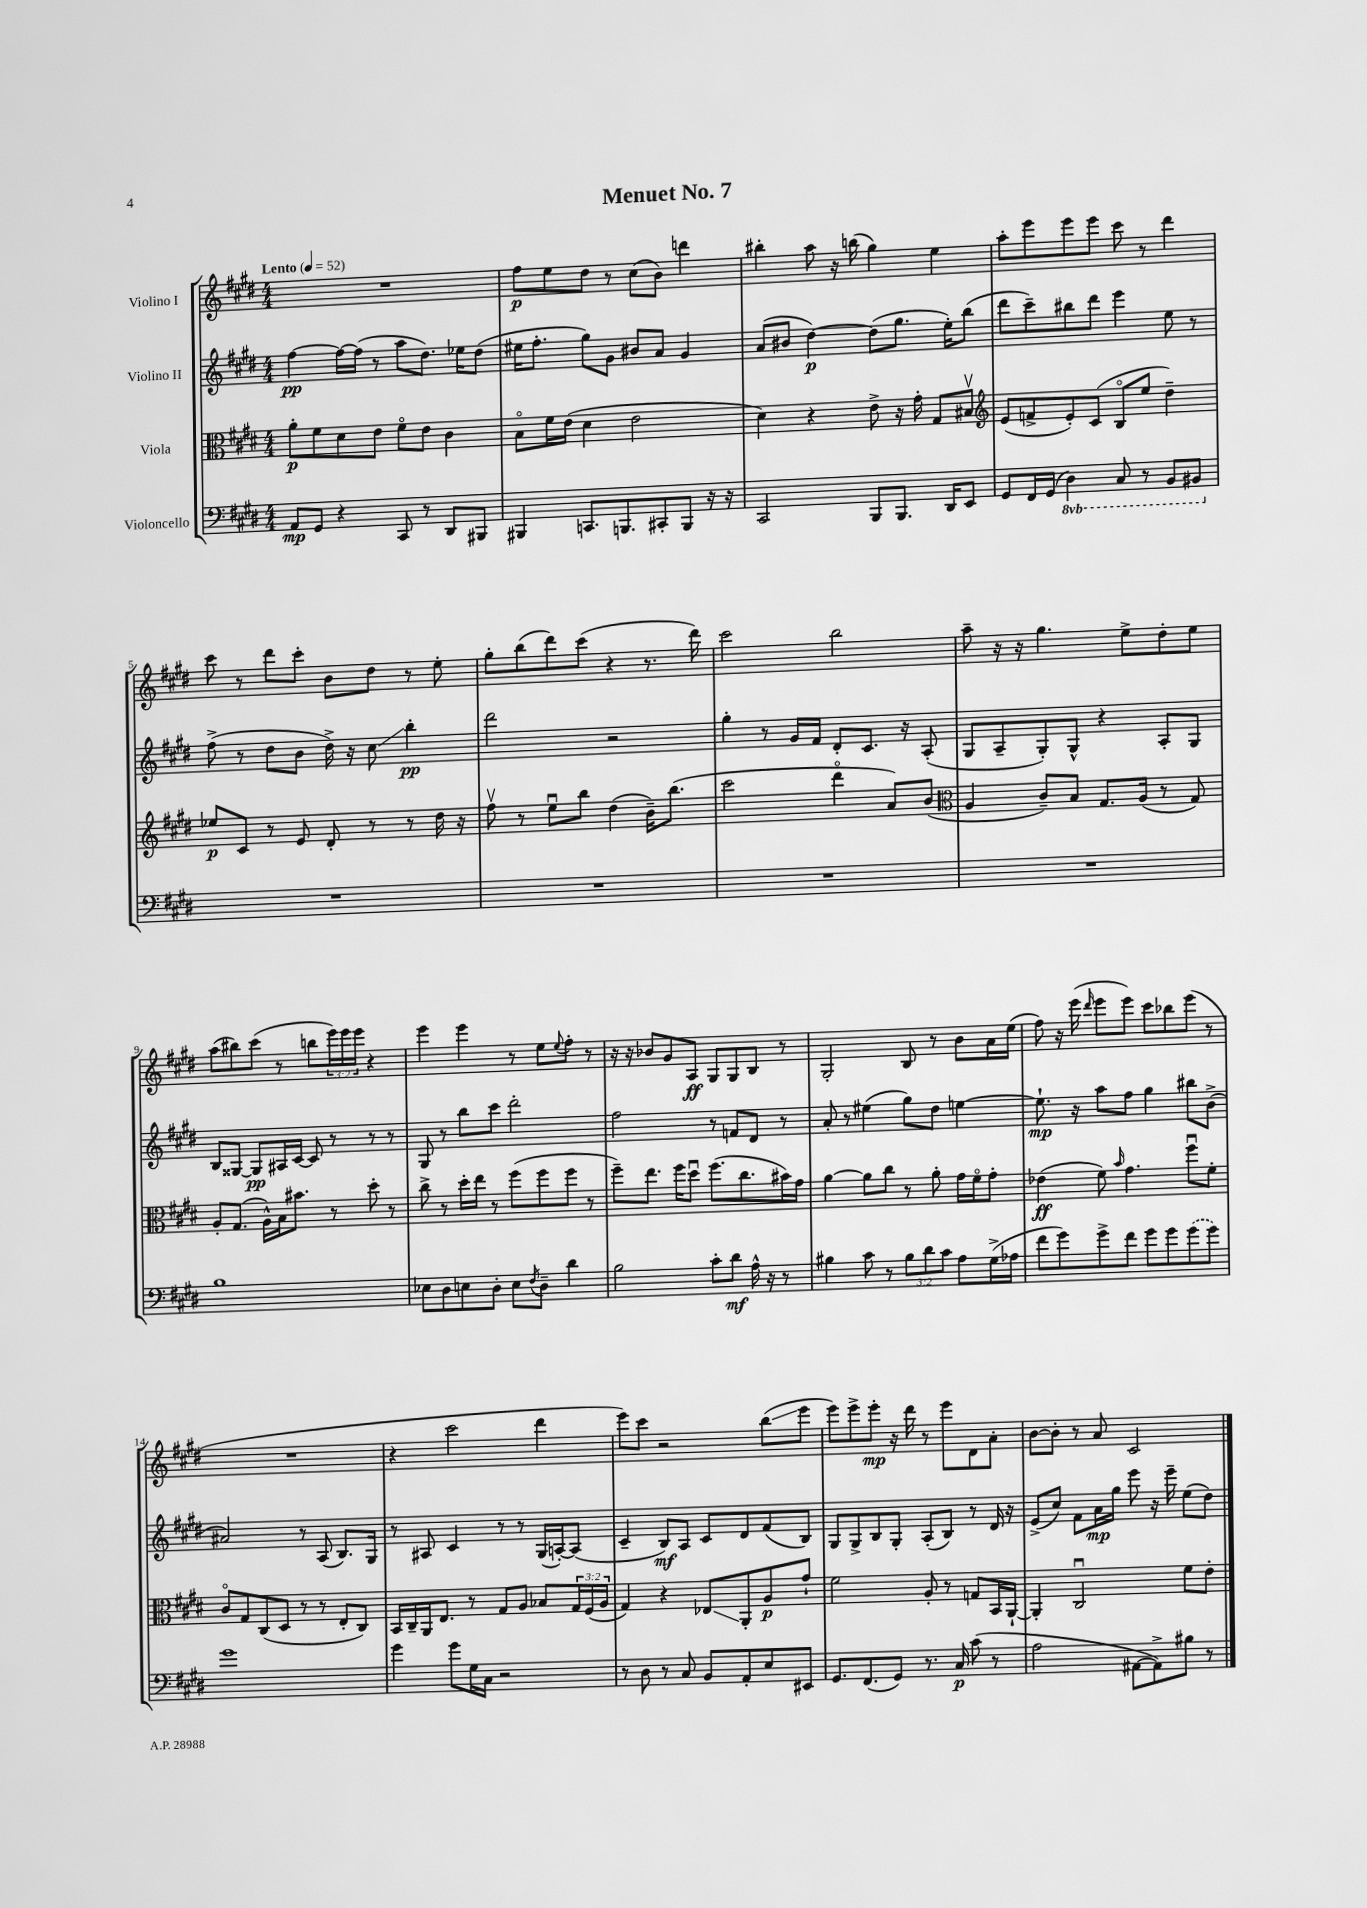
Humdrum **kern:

**kern	**kern	**kern	**kern
*staff4	*staff3	*staff2	*staff1
*clefF4	*clefC3	*clefG2	*clefG2
*k[f#c#g#d#]	*k[f#c#g#d#]	*k[f#c#g#d#]	*k[f#c#g#d#]
*M4/4	*M4/4	*M4/4	*M4/4
*MM52	*MM52	*MM52	*MM52
8AA	8a'	[4ff#	1r
8GG#	8f#	.	.
4r	8d#	16ff#_	.
.	.	(16ff#]	.
.	8e	8r	.
8CC#	8f#o	8aa	.
8r	8e	8.dd#)	.
8DD#	4c#	.	.
.	.	16ee-	.
8BBB#	.	(8dd#	.
=	=	=	=
4BBB#	8Bo	16ee#	8ff#
.	.	8.ff#'	.
.	16f#	.	8ee
.	(16e	.	.
8.CC	4d#	8gg#)	8dd#
.	.	8g#	8r
8.BBB	.	.	.
.	2e	8b#	(8cc#
8CC#'	.	8a	8b)
8BBB	.	4g#	4ddd
16r	.	.	.
16r	.	.	.
=	=	=	=
2CC#	4d#)	(8a	4bb#'
.	.	8b#	.
.	4r	[4dd#)	8aa
.	.	.	16r
.	.	.	(16bb
8BBB	8e^	(8dd#]	4gg#)
8.BBB	16r	8.gg#	.
.	16g#'	.	.
.	8G#	.	4ee
16DD#	.	16ee')	.
8EE	8B#v	(8bb	.
=	=	=	=
*	*clefG2	*	*
8GG#	(8e	8ddd#	8aa'
16FF#	8f^	8ccc#~)	8eee
(16GG#	.	.	.
4DD#)	8e')	8bb#	8eee
.	(8c#	8ddd#	8eee
8CC#	8Bo	4eee	8ccc#
8r	8ee	.	8r
8BBB	4dd#~)	8ee	4ddd#
8BBB#	.	8r	.
=	=	=	=
1r	8ee-	(8ff#^	8ccc#
.	8c#	8r	8r
.	8r	8dd#	8ddd#
.	8e	8b	8ccc#'
.	8d#'	16dd#^)	8b
.	.	16r	.
.	8r	8cc#	8dd#
.	8r	4bb'	8r
.	16dd#	.	8ee'
.	16r	.	.
=	=	=	=
1r	8ff#v	2ddd#	8gg#'
.	8r	.	(8bb
.	8eeu	.	8ddd#)
.	8bb	.	(8ccc#
.	(4dd#	2r	4r
.	16b~)	.	8.r
.	(8.bb	.	.
.	.	.	16ddd#)
=	=	=	=
1r	2ccc#	4gg#'	2ccc#
.	.	8r	.
.	.	16g#	.
.	.	16f#	.
.	4ddd#o	8d#'	2bb
.	.	8.c#	.
.	8a)	.	.
.	.	16r	.
.	(8b	(8A'	.
=	=	=	=
*	*clefC3	*	*
1r	4A	8G#	8aa~
.	.	8A~	16r
.	.	.	16r
.	8c#~)	8G#')	4.gg#
.	8B	8G#^^	.
.	8.G#	4r	.
.	.	.	8ee^
.	(16A	.	.
.	8r	8A'	8dd#'
.	8G#)	8G#	8ee
=	=	=	=
1B	8A'	8B	(8aa
.	(8.G#	[8G##	8bb#)
.	.	8G##]	(8ccc#
.	16A^^)	.	.
.	16B	16A#	8r
.	8.b#	[16c#	.
.	.	8c#]	8bb
.	8r	8r	24eee)
.	.	.	24eee
.	.	.	24eee
.	8dd#'	8r	4r
.	8r	8r	.
=	=	=	=
8E-	8cc#^	8G#	4eee
8D#	8r	8r	.
8E	16dd#'	8bb	4eee
.	16ee	.	.
8D#'	8r	8ccc#	.
8E	(8ff#	2ddd#'	8r
8qF#	.	.	.
8D#~	8ff#	.	8ee
.	.	.	8qqee
4d#	8ff#	.	8ff#'
.	8r	.	8r
=	=	=	=
2B	8ff#~)	2ff#	16r
.	.	.	16r
.	8.ee	.	8b-
.	.	.	8g#
.	16ff#	.	.
.	8dd#u	.	8A
8c#'	(8.ff#	8r	8G#
8d#	.	8f	8G#
.	8.cc#	.	.
16A^^	.	8d#	8B
16r	.	.	.
8r	16b#)	8r	8r
.	16g#	.	.
=	=	=	=
4B#	[4a	8a'	2G#'
.	.	8r	.
8c#	8a]	(4ee#	.
8r	8cc#	.	.
12B#	8r	8gg#)	8B
12d#	.	.	.
.	8a'	8dd#	8r
12c#	.	.	.
8A	16g#	[4ee	8b
.	16f#o	.	.
(16G#^	8g#'	.	16a
16A-	.	.	(16ee
=	=	=	=
8f#	(4e-	8.ee`]	8ff#)
8g#)	.	.	16r
.	.	16r	(16eee
.	.	.	16qqddd#
8g#^	8f#)	8aa	8eee
.	16qqb	.	.
8f#	4.g#	8ff#	8eee)
8g#	.	4gg#	8ccc#
8g#	.	.	8bb-
(8g#	8ff#u	8bb#	(8eee
8g#)	8f#'	(8b^	8r
=	=	=	=
1g#	8c#o	2a#)	1r
.	8G#	.	.
.	(8C#	.	.
.	8D#	.	.
.	8r	8r	.
.	8r	(8A	.
.	8E'	8.B)	.
.	8C#)	.	.
.	.	16G#	.
=	=	=	=
4g#	16BB	8r	4r
.	16C#~	.	.
.	16AA	8A#	.
.	8.E	.	.
8g#	.	4c#	2ccc#
16G#	8r	.	.
16C#	.	.	.
2r	8G#	8r	.
.	8A	8r	.
.	8B-	(16G#	4ddd#
.	.	[16A')	.
.	24G#	(8A]	.
.	(24F#	.	.
.	24A	.	.
=	=	=	=
8r	4G#)	4c#~	8eee)
8D#	.	.	8ccc#
8r	4r	8B)	2r
8C#	.	8A	.
8BB	8E-	8c#	.
8AA'	8AA'	8d#	.
8E	8A	(8f#	(8bb
8EE#	8g#`	8B)	8eee
=	=	=	=
8.GG#	2f#	8G#	8eee)
.	.	8G#^	8eee^
(8.FF#	.	.	.
.	.	8B	8eee'
8GG#)	.	8G#'	16r
.	.	.	16ddd#
8.r	8A'	(8A'	8r
.	8r	8B)	8eee
16C#	.	.	.
(8c#	8G	8r	8d#
8r	16BB	16d#	8a'
.	[16AA`	16r	.
=	=	=	=
2A	4AA']	(8e^	[8b
.	.	8cc#)	8b']
.	2C#u	8f#	8r
.	.	16a	8a
.	.	16gg#	.
[8AA#	.	8eee	2c#
8AA#^])	.	16r	.
.	.	16eee~	.
8B#	8f#	(8ee	.
8r	8e'	8dd#)	.
==	==	==	==
*-	*-	*-	*-
